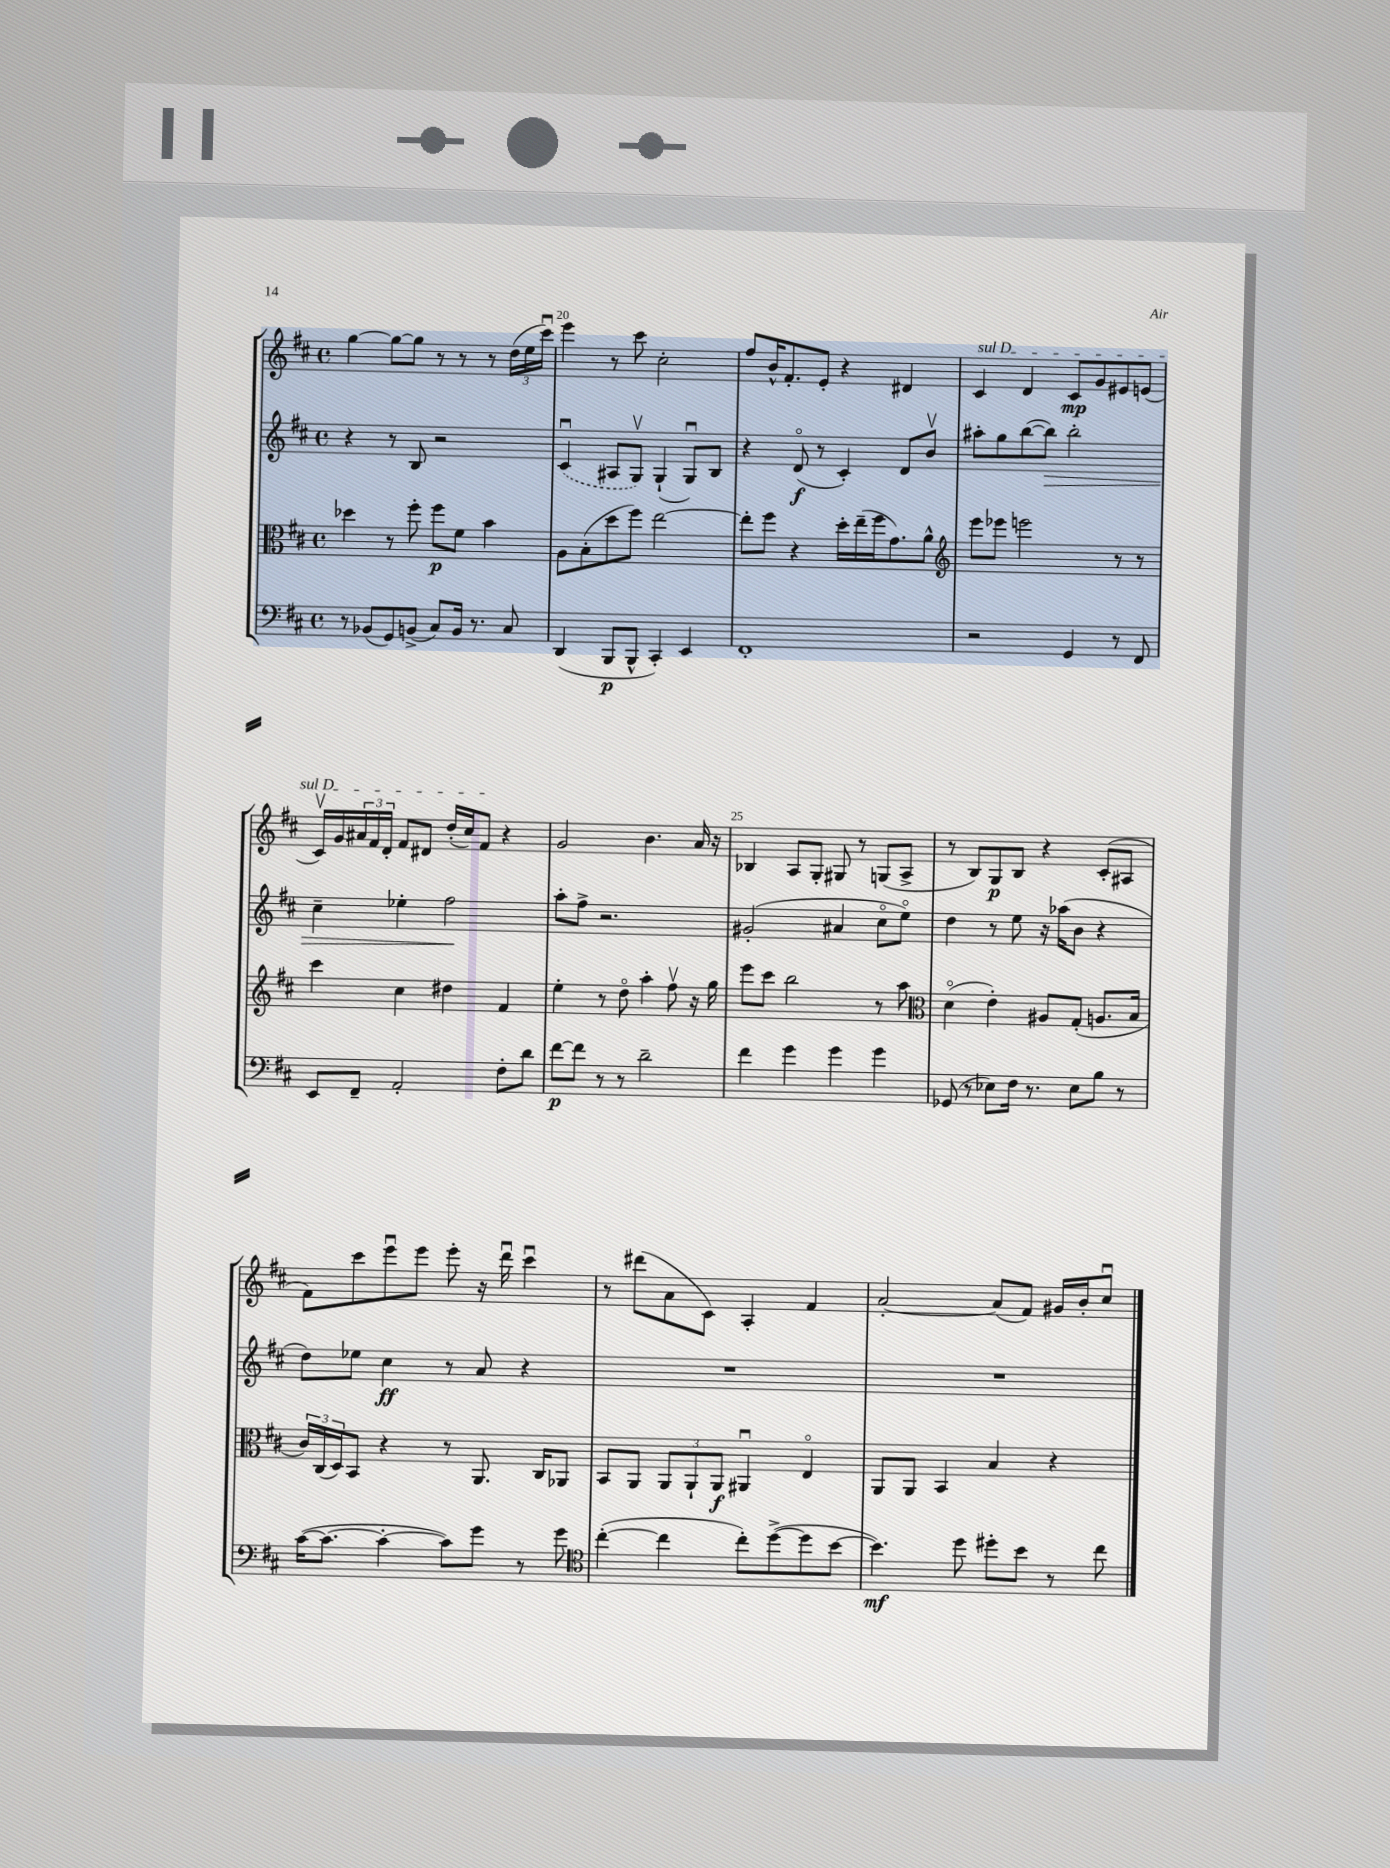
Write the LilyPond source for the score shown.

<<
\new StaffGroup <<
\new Staff = "s0" {
    \clef treble \key d \major \defaultTimeSignature \time 4/4
    g''4~ g''8~ g''8 r8 r8 r8 \tuplet 3/2 { d''16( e''16 cis'''16\downbow) } |
    e'''4 r8 cis'''8 cis''2-. |
    fis''8 b'16-^ fis'8.-. e'8-. r4 dis'4 |
    \once \override TextSpanner.bound-details.left.text = \markup { \italic "sul D" } cis'4\startTextSpan d'4 cis'8\mp g'8 eis'8 e'8( |
    cis'16\upbow) g'16 \tuplet 3/2 { ais'16 fis'16 d'16-. } fis'8 dis'8 d''16-.( cis''16) fis'8\stopTextSpan r4 |
    g'2 b'4. a'16 r16 |
    bes4 a8 g8-. gis8 r8 g8( a8-> |
    r8 b8) g8\p b8 r4 cis'8-.( ais8 |
    fis'8) cis'''8 e'''8\downbow e'''8 e'''8-. r16 d'''16\downbow cis'''4\downbow |
    r8 dis'''8( a'8 cis'8) a4-. fis'4 |
    a'2~-. a'8( fis'8) gis'16 b'16-. cis''8\downbow \bar "|." |
}
\new Staff = "s1" {
    \clef treble \key d \major \defaultTimeSignature \time 4/4
    r4 r8 b8 r2 |
    \once \slurDashed cis'4\downbow( ais8 g8\upbow) g4-!( g8\downbow) b8 |
    r4 d'8\flageolet\f( r8 cis'4-.) d'8 b'8\upbow |
    ais''8-. g''8 b''8~( b''8\>) b''2-. |
    cis''4-- ees''4-. fis''2\! |
    a''8-. fis''8-> r2. |
    gis'2-.( ais'4 cis''8\flageolet e''8\flageolet) |
    d''4 r8 e''8 r16 aes''16( b'8 r4 |
    d''8) ees''8 cis''4\ff r8 a'8 r4 |
    R1 |
    R1 \bar "|." |
}
\new Staff = "s2" {
    \clef alto \key d \major \defaultTimeSignature \time 4/4
    des''4 r8 fis''8-. fis''8\p fis'8 b'4 |
    a8 b8-.( d''8 fis''8) e''2~ |
    e''8-. fis''8 r4 d''16-. e''16--( fis''16 g'8.) a'8-^ |
    \clef treble e'''8 ees'''8 e'''2 r8 r8 |
    cis'''4 cis''4 dis''4 fis'4 |
    e''4-. r8 d''8\flageolet a''4-. fis''8\upbow r16 g''16 |
    e'''8 cis'''8 b''2 r8 a''8 |
    \clef alto d'4\flageolet( e'4-.) ais8 g8-.( a8. b16 |
    \tuplet 3/2 { cis'16) cis16( d16) } b,8 r4 r8 a,8. cis16 aes,8 |
    b,8 a,8 \tuplet 3/2 { a,8 a,8-! a,8\f } ais,4\downbow e4\flageolet |
    a,8 a,8 b,4 b4 r4 \bar "|." |
}
\new Staff = "s3" {
    \clef bass \key d \major \defaultTimeSignature \time 4/4
    r8 bes,8( g,8) b,8->( cis8) b,16 r8. cis8 |
    d,4( b,,8\p b,,8-^ cis,4-.) e,4 |
    fis,1-. |
    r2 g,4 r8 fis,8 |
    e,8 fis,8-- a,2-. fis8-. d'8 |
    fis'8~\p fis'8 r8 r8 d'2-- |
    fis'4 g'4 g'4 g'4 |
    ges,8( r8 ees8) fis16 r8. ees8 b8 r8 |
    cis'16~( cis'8.~ cis'4~-. cis'8) g'8 r8 g'8 |
    \clef tenor cis''4~-.( cis''4 cis''8-.) d''8~->( d''8 b'8~ |
    b'4.\mf) d''8 dis''8-. b'8 r8 cis''8 \bar "|." |
}
>>
>>
\layout { \context { \Score currentBarNumber = #19 \override BarNumber.break-visibility = ##(#f #t #t) barNumberVisibility = #(every-nth-bar-number-visible 5) } }
